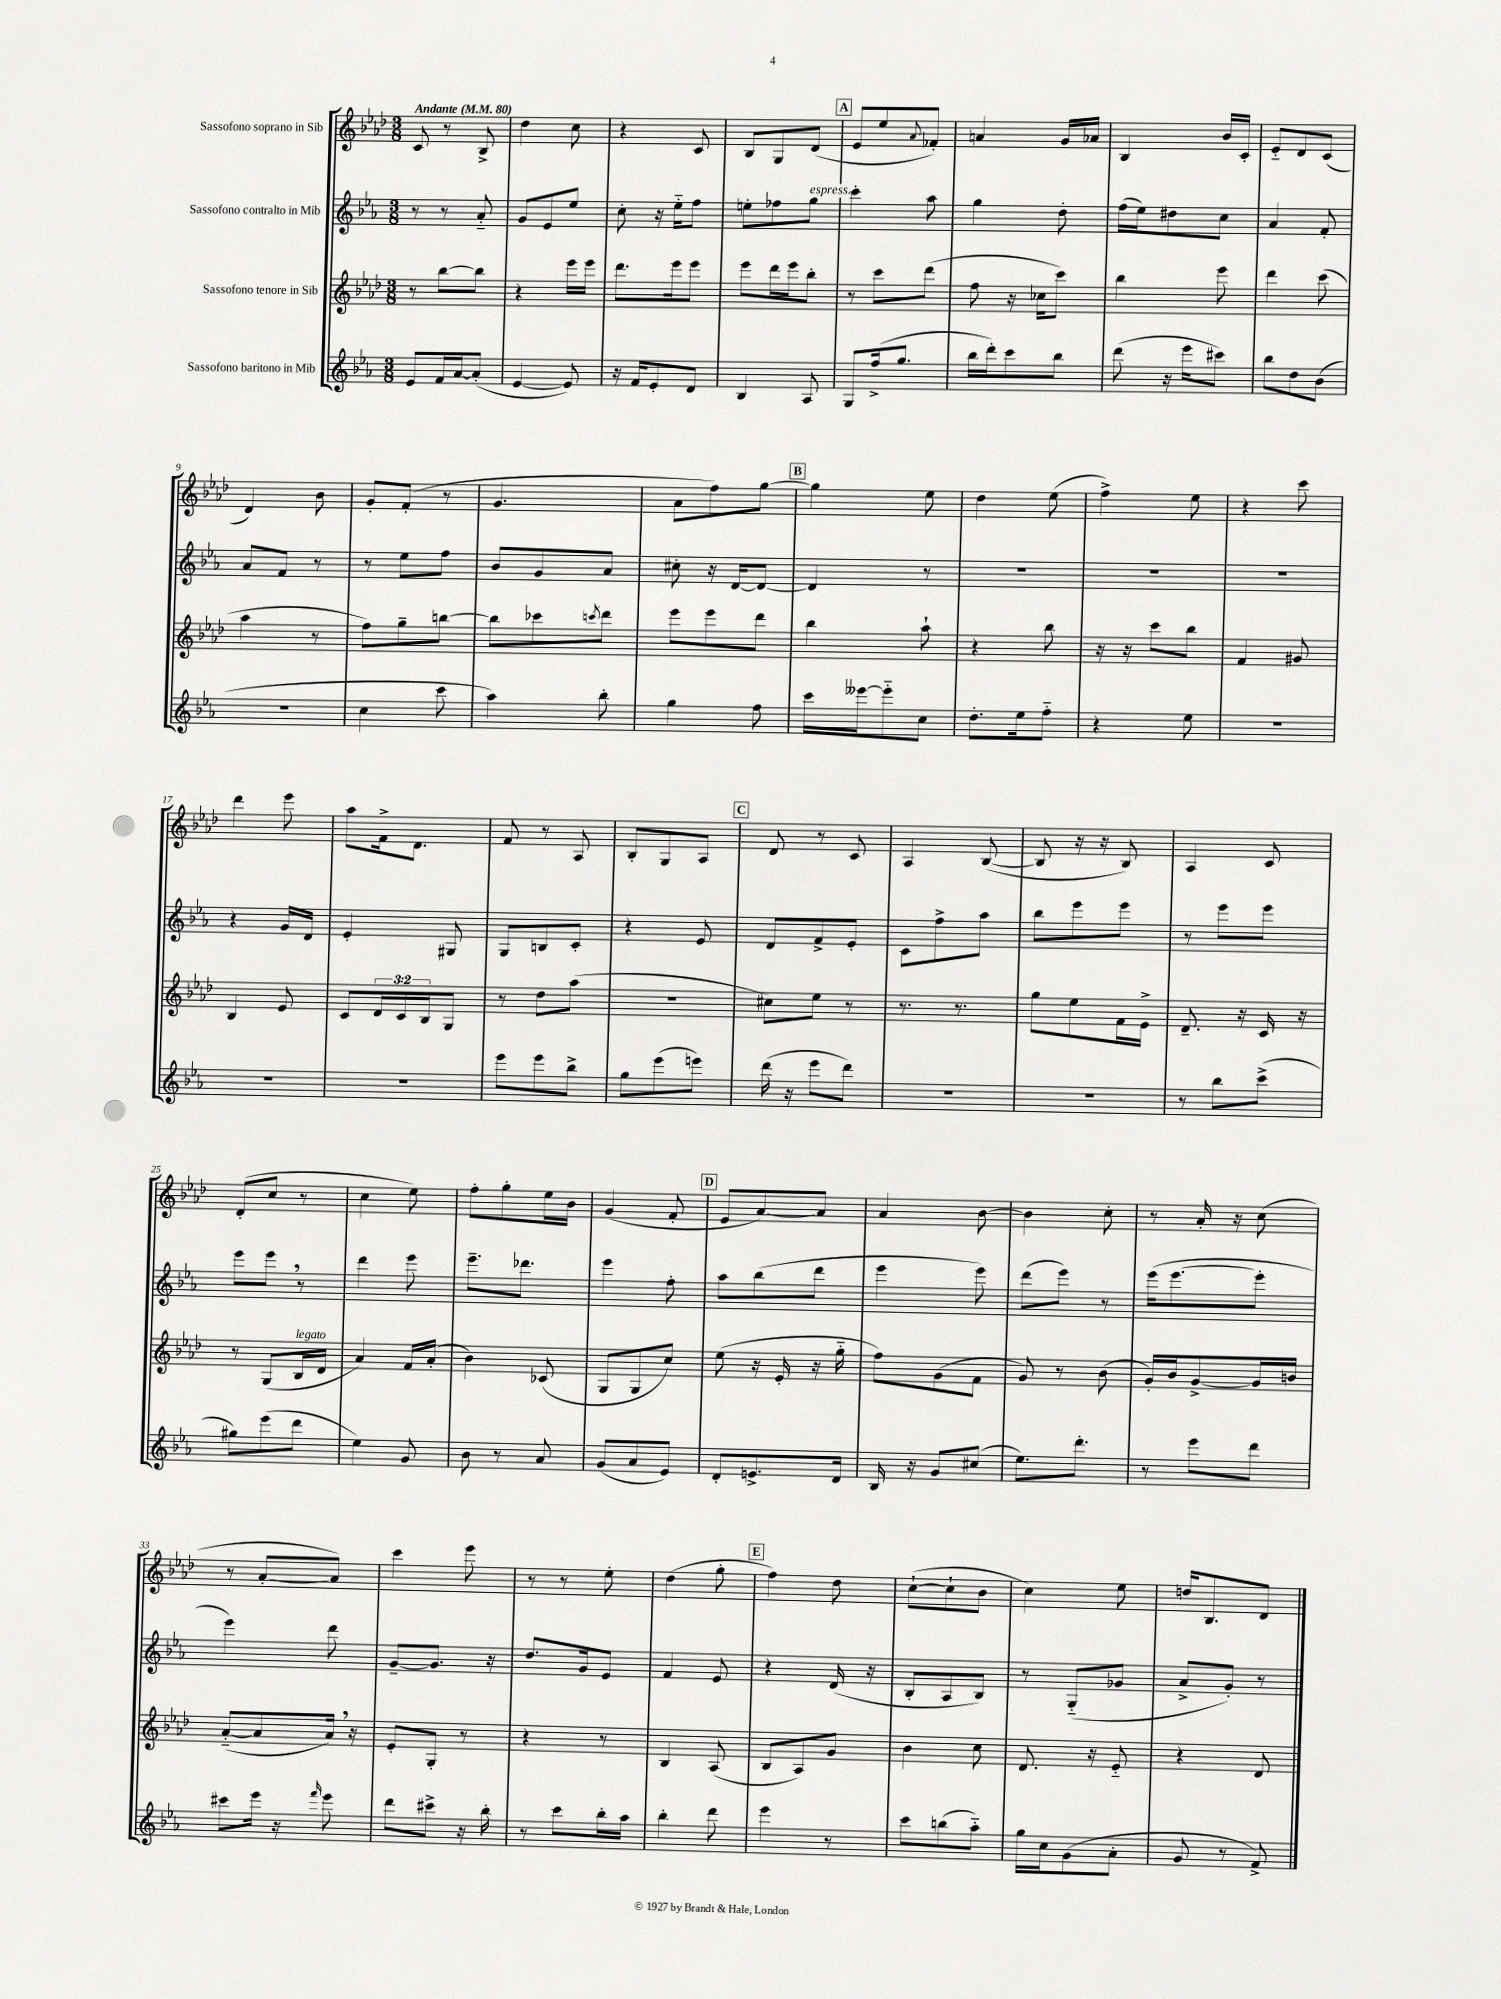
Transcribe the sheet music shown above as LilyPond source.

<<
\new StaffGroup <<
\new Staff = "s0" \with { instrumentName = "Sassofono soprano in Sib" } {
    \clef treble \key aes \major \numericTimeSignature \time 3/8 \tempo "Andante" 4 = 80
    c'8 r8 bes8-> |
    des''4 c''8 |
    r4 c'8 |
    bes8 g8 des'8( |
    \mark \markup { \box "A" } ees'8 ees''8 \appoggiatura { aes'8 } fes'8-.) |
    a'4 g'16 aes'16 |
    bes4 bes'16 c'16-. |
    ees'8-_ des'8 c'8( |
    des'4) bes'8 |
    g'8-. f'8-.( r8 |
    g'4. |
    aes'8 f''8) g''8~ |
    \mark \markup { \box "B" } g''4 ees''8 |
    des''4 ees''8( |
    f''4->) ees''8 |
    r4 c'''8 |
    des'''4 ees'''8 |
    aes''8 f'16-> des'8. |
    f'8 r8 aes8 |
    bes8-. g8 aes8 |
    \mark \markup { \box "C" } des'8 r8 c'8 |
    aes4 bes8~( |
    bes8 r16 r16 bes8) |
    aes4 c'8 |
    des'8-.( c''8 r8 |
    c''4 ees''8) |
    f''8-. g''8-. ees''16 bes'16 |
    g'4( f'8-. |
    \mark \markup { \box "D" } ees'8 aes'8~) aes'8 |
    aes'4 bes'8~ |
    bes'4 c''8-. |
    r8 aes'16-. r16 c''8( |
    r8 aes'8~-. aes'8) |
    c'''4 ees'''8 |
    r8 r8 ees''8-. |
    des''4( g''8-. |
    \mark \markup { \box "E" } f''4) des''8 |
    c''8~-!( c''8-! bes'8 |
    c''4) ees''8 |
    d''16 bes8. des'8 \bar "|." |
}
\new Staff = "s1" \with { instrumentName = "Sassofono contralto in Mib" } {
    \clef treble \key ees \major \numericTimeSignature \time 3/8
    r8 r8 aes'8-_ |
    g'8 ees'8 ees''8 |
    c''8-. r16 ees''16-_ f''8 |
    e''8-. fes''8 g''8^\markup { \italic "espress." } |
    \mark \markup { \box "A" } c'''4-. aes''8 |
    g''4 d''8-. |
    f''16( ees''16) dis''8 c''8 |
    aes'4 f'8-. |
    aes'8 f'8 r8 |
    r8 ees''8 f''8 |
    bes'8 g'8 aes'8 |
    cis''8-. r16 d'16~ d'8~ |
    \mark \markup { \box "B" } d'4 r8 |
    R4. |
    R4. |
    R4. |
    r4 g'16 d'16 |
    ees'4-. gis8 |
    g8 b8 c'8-. |
    r4 ees'8 |
    \mark \markup { \box "C" } d'8 f'8-> ees'8-. |
    c'8 f''8-> aes''8 |
    bes''8 ees'''8 ees'''8 |
    r8 ees'''8 ees'''8 |
    ees'''8 ees'''8 \breathe r8 |
    d'''4 ees'''8 |
    ees'''8.-- des'''8. |
    ees'''4 f''8-. |
    \mark \markup { \box "D" } aes''8 bes''8( d'''8 |
    ees'''4 ees'''8) |
    d'''8( ees'''8) r8 |
    ees'''16( ees'''8.~ ees'''8-. |
    ees'''4) d'''8 |
    g'8~-- g'8. r16 |
    d''8. g'16 ees'8 |
    f'4 ees'8 |
    \mark \markup { \box "E" } r4 d'16( r16 |
    bes8-. aes8 bes8) |
    r8 g8-_( ges'8 |
    aes'8-> g'8-.) r8 \bar "|." |
}
\new Staff = "s2" \with { instrumentName = "Sassofono tenore in Sib" } {
    \clef treble \key aes \major \numericTimeSignature \time 3/8 \override Staff.TupletNumber.text = #tuplet-number::calc-fraction-text
    r8 bes''8~ bes''8 |
    r4 ees'''16 ees'''16 |
    des'''8. ees'''16 ees'''8 |
    ees'''8 des'''16 ees'''16 bes''8-. |
    \mark \markup { \box "A" } r8 c'''8 des'''8( |
    f''8 r16 ces''16 c'''8) |
    bes''4 ees'''8 |
    des'''4 c'''8( |
    aes''4 r8 |
    f''8) g''8-- b''8~ |
    b''8 ces'''8 \acciaccatura { c'''8 } des'''8 |
    ees'''8 ees'''8 des'''8 |
    \mark \markup { \box "B" } bes''4 aes''8-! |
    r4 bes''8 |
    r16 r16 c'''8 bes''8 |
    f'4 gis'8 |
    bes4 ees'8 |
    c'8 \tuplet 3/2 { des'16 c'16 bes16 } g8 |
    r8 des''8 aes''8( |
    R4. |
    \mark \markup { \box "C" } cis''8) ees''8 r8 |
    r8. r8. |
    g''8 ees''8 f'16 ees'16-> |
    des'8.-- r16 c'16 r16 |
    r8 g8( bes16^\markup { \italic "legato" } des'16 |
    aes'4) f'16 aes'16-.( |
    bes'4) ces'8( |
    g8 g8 c''8) |
    \mark \markup { \box "D" } ees''8( r16 ees'16-. r16 g''16-_ |
    f''8) g'8( f'8 |
    g'8) r8 bes'8( |
    g'16-.) bes'16 g'8~-> g'16 b'16 |
    aes'8~-_( aes'8 aes'16) \breathe r16 |
    ees'8-. g8-. r8 |
    r4 r8 |
    bes4 aes8( |
    \mark \markup { \box "E" } bes8 aes8) g'8 |
    bes'4 c''8 |
    des'8. r16 ees'8-_ |
    r4 des'8 \bar "|." |
}
\new Staff = "s3" \with { instrumentName = "Sassofono baritono in Mib" } {
    \clef treble \key ees \major \numericTimeSignature \time 3/8
    ees'8 f'16 aes'16~ aes'8-.( |
    ees'4~ ees'8) |
    r16 f'16 ees'8-. d'8 |
    bes4 aes8 |
    \mark \markup { \box "A" } g8 f''16->( g''8. |
    bes''16 d'''16-.) c'''8 bes''8 |
    d'''8( r16 ees'''16 cis'''8) |
    bes''8 d''8 bes'8( |
    R4. |
    c''4 c'''8 |
    aes''4) bes''8-. |
    g''4 f''8 |
    \mark \markup { \box "B" } c'''16 eeses'''16~ eeses'''8-_ c''8 |
    d''8.-. ees''16 f''8-_ |
    r4 ees''8 |
    R4. |
    R4. |
    R4. |
    ees'''8 ees'''8 bes''8-> |
    g''8 ees'''8( e'''8) |
    \mark \markup { \box "C" } d'''16( r16 ees'''8 d'''8) |
    R4. |
    R4. |
    r8 bes''8 c'''8->( |
    gis''8) ees'''8( d'''8 |
    ees''4) g'8 |
    bes'8 r8 aes'8 |
    g'8( aes'8 ees'8) |
    \mark \markup { \box "D" } d'8-. e'8.-> d'16 |
    bes16 r16 g'8 cis''8( |
    ees''8.) d'''8.-. |
    r8 ees'''8 d'''8 |
    cis'''8 ees'''16 r16 \grace { f'''16 } ees'''8 |
    d'''8 cis'''8-> r16 bes''16-. |
    r8 c'''8 bes''16-. aes''16 |
    bes''4-. d'''8 |
    \mark \markup { \box "E" } ees'''4 r8 |
    c'''8 b''8( aes''8-_) |
    g''16 c''16 g'8( aes'8-. |
    g'8 r8 f'8->) \bar "|." |
}
>>
>>
